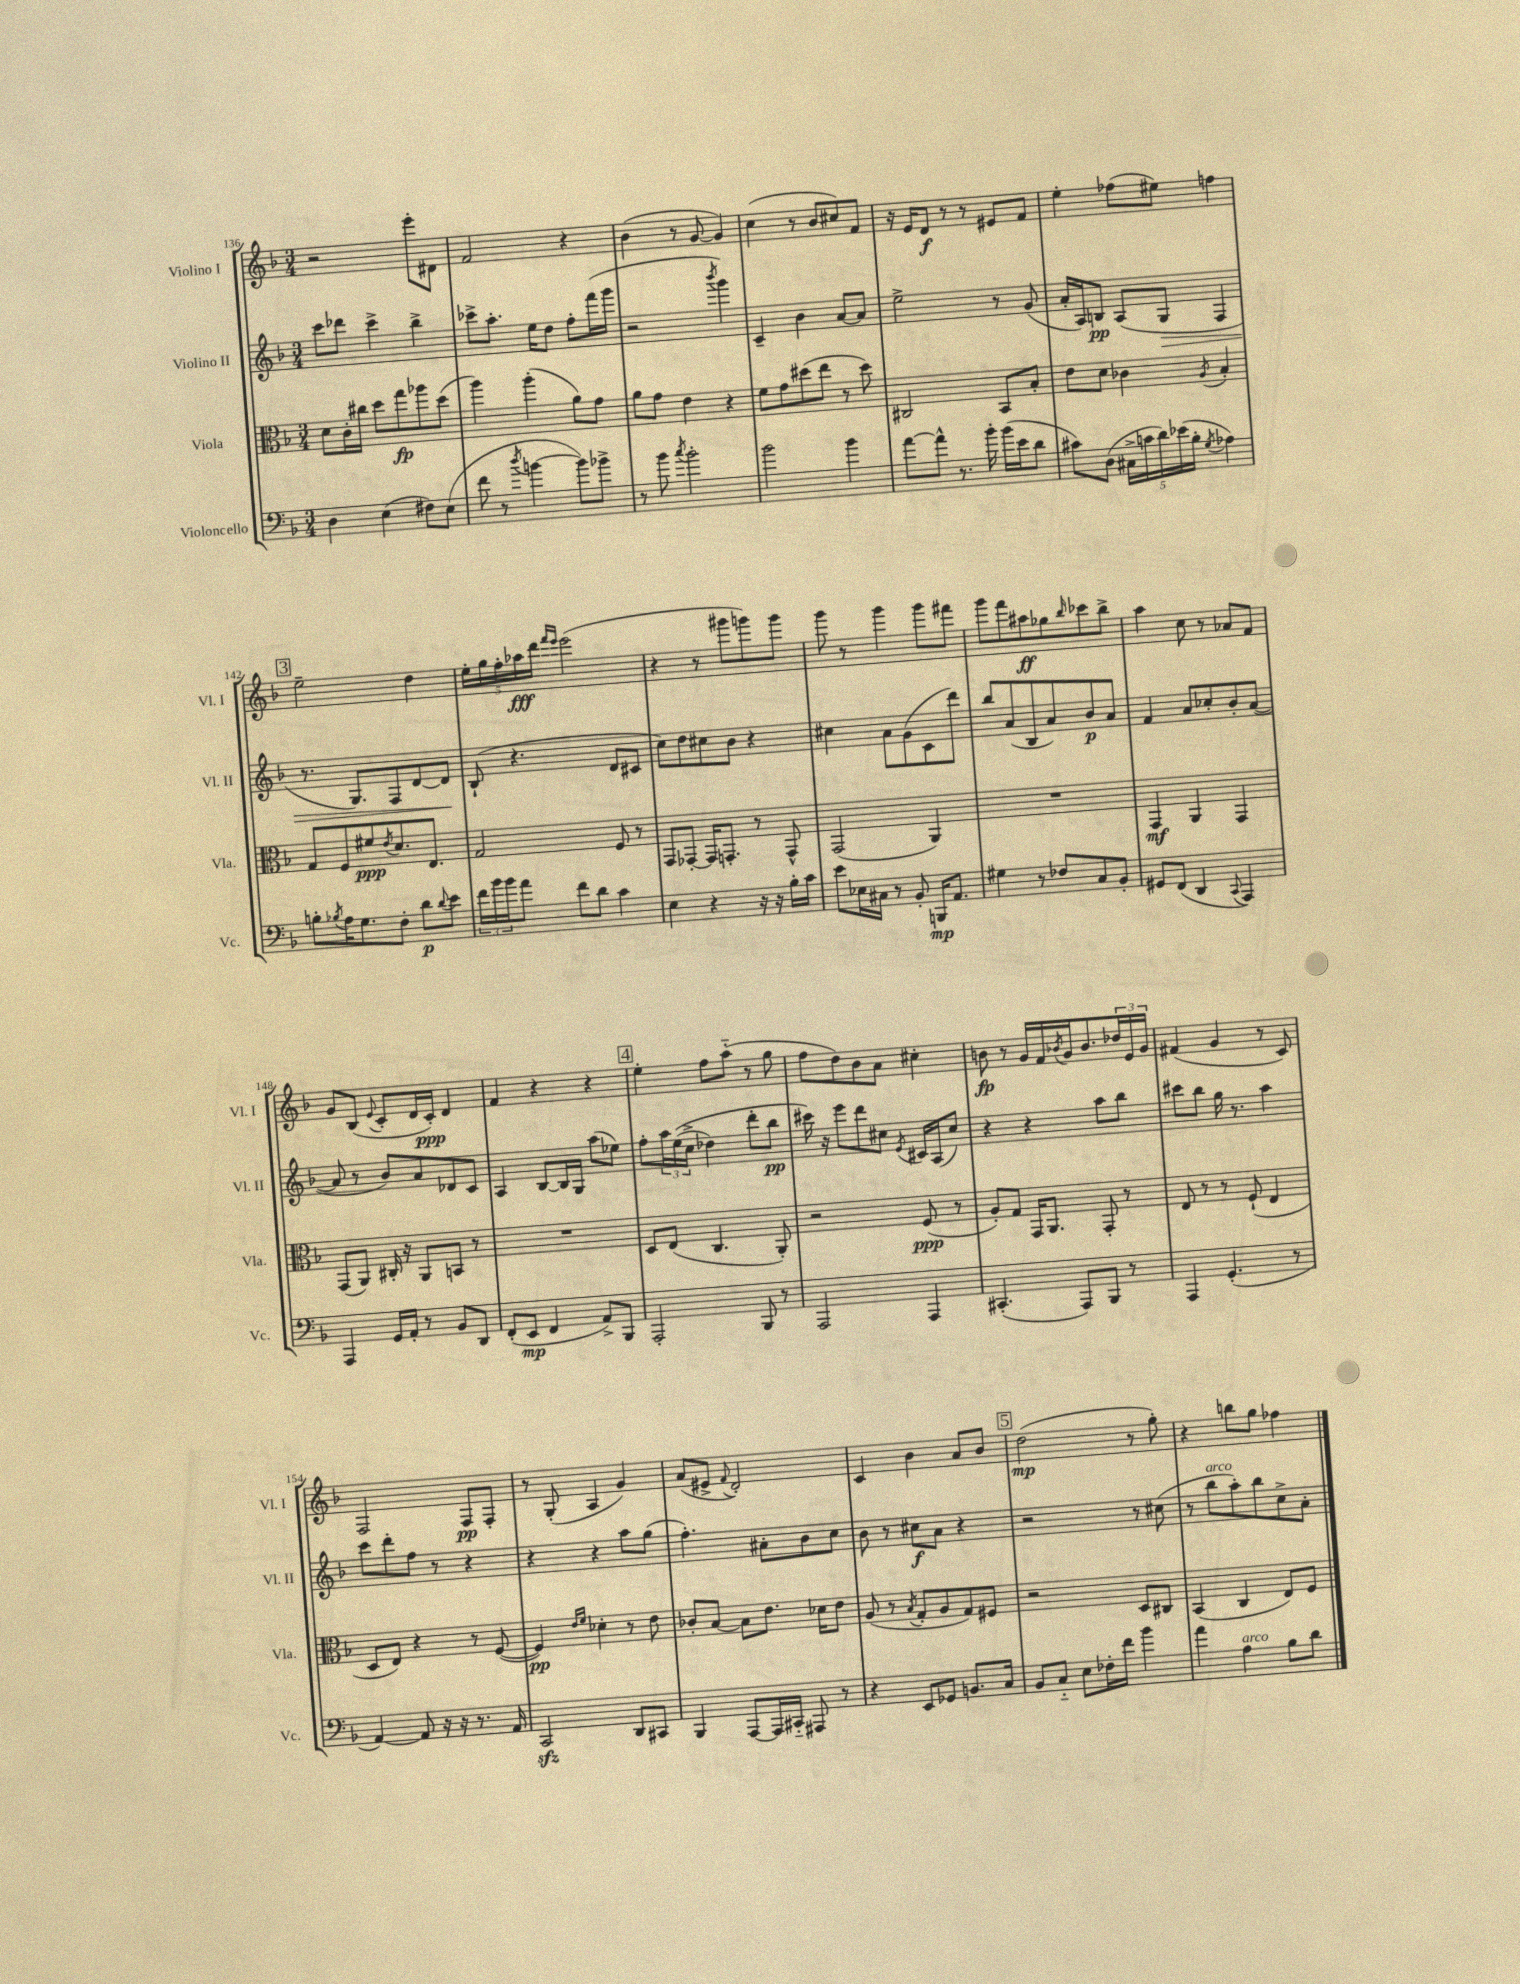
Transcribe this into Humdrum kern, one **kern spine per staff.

**kern	**kern	**kern	**kern
*staff4	*staff3	*staff2	*staff1
*clefF4	*clefC3	*clefG2	*clefG2
*k[b-]	*k[b-]	*k[b-]	*k[b-]
*M3/4	*M3/4	*M3/4	*M3/4
4D	8d	8ccc	2r
.	16c'	8ddd-	.
.	16cc#	.	.
(4E	8dd	4ccc^	.
.	8gg	.	.
8F#)	8aa-	4bb-^	8eee'
(8E	(8dd	.	8d#
=	=	=	=
8f	4aa)	8ccc-^	2f
8r	.	8.aa'	.
8qdd	.	.	.
[4b	(4aa'	.	.
.	.	16ee	.
.	.	8dd	.
8b])	8a)	8ff'	4r
8b-^	8g	(16fff	.
.	.	16ggg	.
=	=	=	=
8r	8a	2r	(4b-
8b-	8g	.	.
8qcc	.	.	.
2b-'	4e	.	8r
.	.	.	[8g
.	.	8qbbb-	.
.	4r	4ggg)	4g])
=	=	=	=
2b-	8f	4c~	(4cc
.	8g	.	.
.	(8dd#	4b-	8r
.	8ee	.	8b-
4b-	8r	[8a	8cc#)
.	8dd#)	8a]	8f
=	=	=	=
[8a	2C#	2ee^	16r
.	.	.	16e
8a^^]	.	.	8d
8.r	.	.	8r
.	.	.	8r
16b-'	.	.	.
(16b-	8BB-	8r	8e#
16e	.	.	.
8d	8B-'	(8g	8f
=	=	=	=
8c#)	8e	16a'	4ee'
.	.	16A)	.
(8D	8d	8B	.
20C#^	4c-	(8A	(8ff-
20c	.	.	.
20d)	.	.	.
.	.	8G	8ee#)
(20e-	.	.	.
20B-'	.	.	.
8qG	8qA	.	.
4A-)	4B-'	4F	4ff
=	=	=	=
8B'	8G	8.r	2ee~
8qB-	.	.	.
16A	8F	.	.
8.G	.	8.G)	.
.	8f#	.	.
.	8qe	.	.
8F'	8.d	8F	.
8d	.	[8d	4dd
.	8.E	.	.
8qqd	.	.	.
8e	.	8d]	.
=	=	=	=
24f	2G	(8B-`	20ee'
24b-	.	.	.
.	.	.	20gg
24b-	.	.	.
.	.	.	20ff'
8a	.	4.r	.
.	.	.	20aa-
.	.	.	20ddd
.	.	.	16qqfff
.	.	.	16qqeee
8f	.	.	(2eee
8d	.	.	.
4c	8F	8d	.
.	8r	8c#	.
=	=	=	=
4E	8GG	8cc)	4r
.	[8GG-'	8dd	.
4r	16GG-]	8cc#	8r
.	8.GG'	.	.
.	.	8b-	8ggg#
16r	8r	4r	8ggg)
16r	.	.	.
16B-'	8GG^^	.	8ggg
16c	.	.	.
=	=	=	=
8e	(2GG	4cc#	8ggg
16E-	.	.	8r
16C#	.	.	.
8r	.	8a	4ggg
8BB-'	.	(8g	.
16BBB	4AA)	8c	8ggg
8.AA	.	.	.
.	.	8ddd)	8fff#
=	=	=	=
4G#	2.r	8bb-	8ggg
.	.	(8a	8fff
8r	.	8B-	8aa#
8F-	.	8a)	8gg-
.	.	.	16qqbb-
8C	.	8b-	8ccc-
8BB-'	.	8a	8bb-^
=	=	=	=
8GG#	4GG	4f	4aa
(8FF	.	.	.
4DD	4AA	8a	8cc
.	.	8cc-'	8r
8qqCC	.	.	.
4AAA)	4GG	8b-'	8a-
.	.	([8a	8f
=	=	=	=
4AAA	(8GG	8a]	8g
.	8AA)	8r	(8B-
.	.	.	8qqe
16GG	16C#'	8b-)	8c'
16AA'	16r	.	.
8r	8AA	8a	16d
.	.	.	16c')
8BB-	8BB	8d-	4d
8DD	8r	8c	.
=	=	=	=
(8FF'	2.r	4A	4f
8EE	.	.	.
4FF	.	[8B-	4r
.	.	16B-]	.
.	.	16G	.
8AA^)	.	(8aa	4r
8BBB-	.	8ee-)	.
=	=	=	=
2AAA'	8D	8ff'	4ee'
.	(8E	24aa	.
.	.	&((24ee	.
.	.	24cc^	.
.	4.C	4dd-)	8ff
.	.	.	(8aa'~
8BBB-	.	8ddd'	8r
8r	8AA')	8bb-	8gg
=	=	=	=
2AAA	2r	16ccc#&)	8ff
.	.	16r	.
.	.	8eee	8dd)
.	.	8ddd	8b-
.	.	8cc#	8a
.	.	8qe	.
4AAA	(8F	16c#	4cc#'
.	.	(16A	.
.	8r	8cc#)	.
=	=	=	=
(4.CC#'	8A')	4r	8b
.	8G	.	8r
.	16GG	4r	16g
.	8.AA	.	16f
.	.	.	8qb-
8AAA)	.	.	16g
.	.	.	8.b-
8BBB-	8GG'	8aa	.
8r	8r	8bb-	24dd-
.	.	.	24e
.	.	.	24g
=	=	=	=
4AAA	8E	8ccc#	(4f#
.	8r	8bb-	.
(4.GG'	8r	16gg	4g
.	.	8.r	.
.	(8F`	.	.
.	4E	4aa	8r
8r	.	.	8c)
=	=	=	=
[4AA)	8D	8ccc	2F
.	8E)	8ddd'	.
8AA]	4r	8ff	.
16r	.	8r	.
16r	.	.	.
8.r	8r	4r	8F
.	([8F	.	8F'
16AA	.	.	.
=	=	=	=
2CC	4F])	4r	8r
.	.	.	(8G'
.	16qqe	.	.
.	16qqf	.	.
.	4d-'	4r	4A
8DD	8r	8aa	4g)
8CC#	8e	(8gg	.
=	=	=	=
4BBB-	8c-'	4.ff')	(8a
.	[8B-	.	8e#^
.	.	.	8qqf
[8AAA	8B-]	.	2d')
16AAA]	8.e	8a#'	.
16CC#'~	.	.	.
8AAA#	.	8b-	.
.	16d-	.	.
8r	8e	8cc	.
=	=	=	=
4r	(8A	8b-	4c
.	8r	8r	.
.	8qB-	.	.
8EE	8G'	8cc#	4b-
8GG-	8A	8a	.
8.BB	8G)	4r	8a
.	8F#	.	8b-
16C	.	.	.
=	=	=	=
8BB-	2r	2r	(2dd
8C'~	.	.	.
8E	.	.	.
16F-'	.	.	.
16f	.	.	.
4b-	8D	8r	8r
.	8C#	(8cc#	8gg')
=	=	=	=
4a	(4BB-	8r	4r
.	.	8bb-	.
4A	4C	8aa')	8bb
.	.	8bb-	8gg
8B-	8E)	8cc^	4ff-
8d	8F	8a'	.
==	==	==	==
*-	*-	*-	*-
